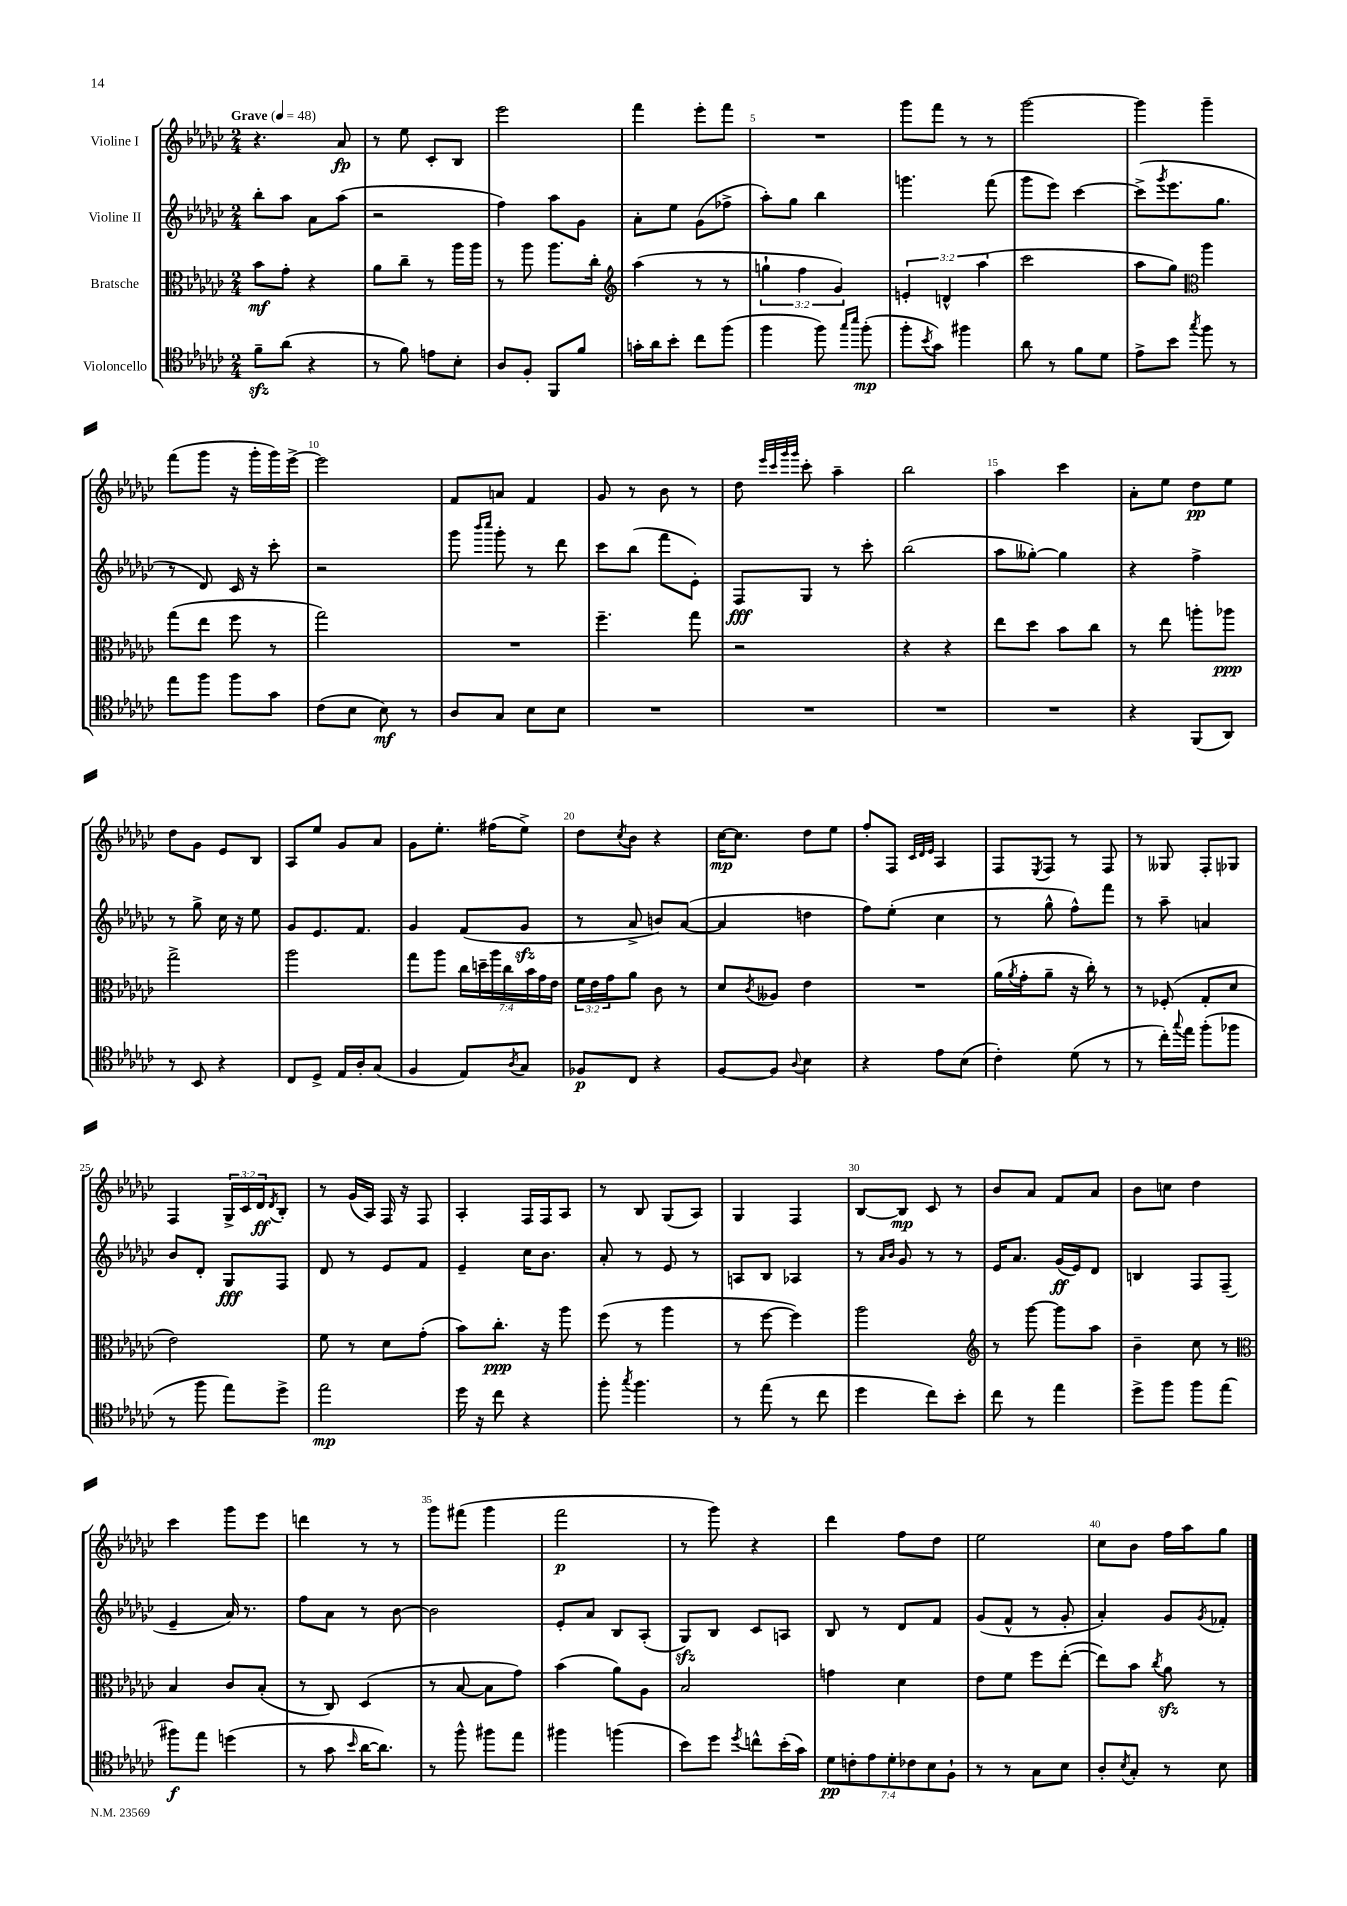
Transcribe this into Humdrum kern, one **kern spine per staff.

**kern	**dynam	**kern	**dynam	**kern	**dynam	**kern	**dynam
*part4	*part4	*part3	*part3	*part2	*part2	*part1	*part1
*staff4	*staff4	*staff3	*staff3	*staff2	*staff2	*staff1	*staff1
*I"Violoncello	*	*I"Bratsche	*	*I"Violine II	*	*I"Violine I	*
*clefC4	*	*clefC3	*	*clefG2	*	*clefG2	*
*k[b-e-a-d-g-c-]	*	*k[b-e-a-d-g-c-]	*	*k[b-e-a-d-g-c-]	*	*k[b-e-a-d-g-c-]	*
*M2/4	*	*M2/4	*	*M2/4	*	*M2/4	*
*MM48	*	*MM48	*	*MM48	*	*MM48	*
=1	=1	=1	=1	=1	=1	=1	=1
!	!	!	!	!	!	!LO:TX:a:B:t=Grave	!
8fzz~\L	.	8b-\L	mf	8bb-'\L	.	4.r	.
(8a-\J	.	8g-'\J	.	8aa-\J	.	.	.
4r	.	4r	.	8a-\L	.	.	.
.	.	.	.	(8aa-\J	.	8a-/	fp
=2	=2	=2	=2	=2	=2	=2	=2
8r	.	8a-\L	.	2r	.	8r	.
8f\)	.	8cc-~\J	.	.	.	8ee-\	.
8en\L	.	8r	.	.	.	8c-'/L	.
8B-'\J	.	16aa-\LL	.	.	.	8B-/J	.
.	.	16aa-\JJ	.	.	.	.	.
=3	=3	=3	=3	=3	=3	=3	=3
8A-/L	.	8r	.	4ff\)	.	2eee-\	.
8F'/J	.	8aa-\	.	.	.	.	.
8FF/L	.	8.aa-\L	.	8aa-\L	.	.	.
8f/J	.	.	.	8g-\J	.	.	.
.	.	16cc-'\Jk	.	.	.	.	.
=4	=4	=4	=4	=4	=4	=4	=4
*	*	*clefG2	*	*	*	*	*
16gn'\LL	.	(4aa-\	.	8a-'\L	.	4fff\	.
16a-\J	.	.	.	.	.	.	.
8b-'\J	.	.	.	8ee-\J	.	.	.
8cc-\L	.	8r	.	(8g-\L	.	8eee-'\L	.
(8ff\J	.	8r	.	8ff-X^\J	.	8fff\J	.
=5	=5	=5	=5	=5	=5	=5	=5
4ff\	.	6ggn`\	.	8aa-'\L)	.	2r	.
.	.	.	.	8gg-\J	.	.	.
.	.	6ff\	.	.	.	.	.
8ff\)	.	.	.	4bb-\	.	.	.
.	.	6g-/)	.	.	.	.	.
16qqgg-/LL	.	.	.	.	.	.	.
16qqbb-/JJ	.	.	.	.	.	.	.
(8ff'\	mp	.	.	.	.	.	.
=6	=6	=6	=6	=6	=6	=6	=6
8ff'\L	.	6en'/	.	4.gggn\	.	8ggg-\L	.
8qb-/	.	.	.	.	.	.	.
8g-\J)	.	.	.	.	.	8fff\J	.
.	.	6dn^^/	.	.	.	.	.
4ff#X\	.	.	.	.	.	8r	.
.	.	(6aa-\	.	.	.	.	.
.	.	.	.	(8fff\	.	8r	.
=7	=7	=7	=7	=7	=7	=7	=7
8a-\	.	2ccc-\	.	8ggg-\L	.	[2ggg-\	.
8r	.	.	.	8eee-\J)	.	.	.
8f\L	.	.	.	[4ccc-\	.	.	.
8d-\J	.	.	.	.	.	.	.
=8	=8	=8	=8	=8	=8	=8	=8
8e-^\L	.	8aa-\L	.	(8ccc-^\L]	.	4ggg-\]	.
.	.	.	.	8qggg-/	.	.	.
8b-\J	.	8gg-\J)	.	8.eee-\	.	.	.
8qgg-/	.	.	.	.	.	.	.
*	*	*clefC3	*	*	*	*	*
8ff\	.	4aa-\	.	.	.	4ggg-~\	.
.	.	.	.	8.gg-\J	.	.	.
8r	.	.	.	.	.	.	.
!!LO:LB:g=z
=9	=9	=9	=9	=9	=9	=9	=9
8ee-\L	.	(8gg-\L	.	8r	.	(8fff\L	.
8ff\J	.	8ee-\J	.	8d-/)	.	8ggg-\J	.
8ff\L	.	8ff\	.	16c-/	.	16r	.
.	.	.	.	16r	.	16ggg-'\LL	.
8g-\J	.	8r	.	8ccc-'\	.	16ggg-\)	.
.	.	.	.	.	.	[16eee-^\JJ	.
=10	=10	=10	=10	=10	=10	=10	=10
(8c-\L	.	2gg-\)	.	2r	.	2eee-\]	.
8B-\J	.	.	.	.	.	.	.
8B-\)	mf	.	.	.	.	.	.
8r	.	.	.	.	.	.	.
=11	=11	=11	=11	=11	=11	=11	=11
8A-/L	.	2r	.	8ggg-\	.	8f/L	.
.	.	.	.	16qqbbb-/LL	.	.	.
.	.	.	.	16qqcccc-/JJ	.	.	.
8G-/J	.	.	.	8ggg-'\	.	8an/J	.
8B-\L	.	.	.	8r	.	4f/	.
8B-\J	.	.	.	8ddd-\	.	.	.
=12	=12	=12	=12	=12	=12	=12	=12
2r	.	4.ff~\	.	8ccc-\L	.	8g-/	.
.	.	.	.	(8bb-\J	.	8r	.
.	.	.	.	8fff\L	.	8b-\	.
.	.	8gg-\	.	8e-'\J)	.	8r	.
=13	=13	=13	=13	=13	=13	=13	=13
2r	.	2r	.	8F/L	fff	8dd-\	.
.	.	.	.	.	.	32qqeee-/LLL	.
.	.	.	.	.	.	32qqccc-/	.
.	.	.	.	.	.	32qqggg-/	.
.	.	.	.	.	.	32qqggg-/JJJ	.
.	.	.	.	8G-/J	.	8ccc-'\	.
.	.	.	.	8r	.	4aa-~\	.
.	.	.	.	8ccc-'\	.	.	.
=14	=14	=14	=14	=14	=14	=14	=14
2r	.	4r	.	(2bb-\	.	2bb-\	.
.	.	4r	.	.	.	.	.
=15	=15	=15	=15	=15	=15	=15	=15
2r	.	8ee-\L	.	8aa-\L	.	4aa-\	.
.	.	8dd-\J	.	[8gg--X'\J)	.	.	.
.	.	8b-\L	.	4gg--\]	.	4ccc-\	.
.	.	8cc-\J	.	.	.	.	.
=16	=16	=16	=16	=16	=16	=16	=16
4r	.	8r	.	4r	.	8a-'\L	.
.	.	8ee-\	.	.	.	8ee-\J	.
(8FF/L	.	8aan'\L	.	4ff^\	.	8dd-\L	pp
8AA-/J)	.	8aa-X\J	ppp	.	.	8ee-\J	.
!!LO:LB:g=z
=17	=17	=17	=17	=17	=17	=17	=17
8r	.	2gg-^\	.	8r	.	8dd-\L	.
8BB-/	.	.	.	8gg-^\	.	8g-\J	.
4r	.	.	.	16cc-\	.	8e-/L	.
.	.	.	.	16r	.	.	.
.	.	.	.	8ee-\	.	8B-/J	.
=18	=18	=18	=18	=18	=18	=18	=18
8C-/L	.	2aa-\	.	8g-/L	.	8A-/L	.
8D-^/J	.	.	.	8.e-/	.	8ee-/J	.
16E-/LL	.	.	.	.	.	8g-/L	.
16A-'/J	.	.	.	8.f/J	.	.	.
(8G-/J	.	.	.	.	.	8a-/J	.
=19	=19	=19	=19	=19	=19	=19	=19
4F/	.	8gg-\L	.	4g-/	.	8g-\L	.
.	.	8aa-\J	.	.	.	8.ee-'\J	.
8E-/L)	.	28cc-\LL	.	(8f/L	.	.	.
.	.	28ddn~\	.	.	.	.	.
.	.	.	.	.	.	(16ff#X\KL	.
.	.	28aa-\	.	.	.	.	.
.	.	28cc-\	.	.	.	.	.
8qA-/	.	.	.	.	.	.	.
8G-/J	.	.	.	8g-zz/J	.	8ee-^\J)	.
.	.	28b-\	.	.	.	.	.
.	.	28g-\	.	.	.	.	.
.	.	28e-\JJ	.	.	.	.	.
=20	=20	=20	=20	=20	=20	=20	=20
8F-X/L	p	24f\LL	.	8r	.	8dd-\L	.
.	.	24e-\	.	.	.	.	.
.	.	24g-\J	.	.	.	.	.
.	.	.	.	.	.	8qcc-/	.
8C-/J	.	8a-\J	.	8a-^/	.	8b-\J	.
4r	.	8c-\	.	8bn/L)	.	4r	.
.	.	8r	.	([8a-/J	.	.	.
=21	=21	=21	=21	=21	=21	=21	=21
[8F/L	.	8d-/L	.	4a-/]	.	[16cc-\KL	mp
.	.	.	.	.	.	8.cc-\J]	.
.	.	8qc-/	.	.	.	.	.
8F/J]	.	8A--X/J	.	.	.	.	.
8qqA-/	.	.	.	.	.	.	.
4B-\	.	4e-\	.	4ddn\	.	8dd-\L	.
.	.	.	.	.	.	8ee-\J	.
=22	=22	=22	=22	=22	=22	=22	=22
4r	.	2r	.	8ff\L)	.	8ff'/L	.
.	.	.	.	(8ee-'\J	.	8F/J	.
.	.	.	.	.	.	32qqc-/LLL	.
.	.	.	.	.	.	32qqd-/	.
.	.	.	.	.	.	32qqe-/JJJ	.
8e-\L	.	.	.	4cc-\	.	4A-/	.
(8B-\J	.	.	.	.	.	.	.
=23	=23	=23	=23	=23	=23	=23	=23
4c-'\)	.	(16a-\LL	.	8r	.	8F/L	.
.	.	8qa-/	.	.	.	.	.
.	.	16g-'\J	.	.	.	.	.
.	.	.	.	.	.	8qE-/	.
.	.	8a-~\J	.	8gg-^^\	.	8F/J	.
(8d-\	.	16r	.	8ff^^\L)	.	8r	.
.	.	16cc-'\)	.	.	.	.	.
8r	.	8r	.	8fff\J	.	8F/	.
=24	=24	=24	=24	=24	=24	=24	=24
8r	.	8r	.	8r	.	8r	.
16cc-'\LL)	.	(8F-X'/	.	8aa-~\	.	8G--X/	.
8qqgg-/	.	.	.	.	.	.	.
16ee-\JJ	.	.	.	.	.	.	.
(8ff'\L	.	8G-'/L	.	4an/	.	8F'/L	.
8ff-X\J	.	8d-/J	.	.	.	8G-X/J	.
!!LO:LB:g=z
=25	=25	=25	=25	=25	=25	=25	=25
8r	.	2e-\)	.	8b-/L	.	4F/	.
8ff\	.	.	.	8d-'/J	.	.	.
8ee-\L)	.	.	.	8G-/L	fff	24G-^/LL	.
.	.	.	.	.	.	24c-/	.
.	.	.	.	.	.	24d-/J	ff
.	.	.	.	.	.	8qd-/	.
8dd-^\J	.	.	.	8F/J	.	8B-'/J	.
=26	=26	=26	=26	=26	=26	=26	=26
2ee-\	mp	8f\	.	8d-/	.	8r	.
.	.	8r	.	8r	.	(16g-/LL	.
.	.	.	.	.	.	16A-/JJ)	.
.	.	8d-\L	.	8e-/L	.	16F/	.
.	.	.	.	.	.	16r	.
.	.	(8g-'\J	.	8f/J	.	8F/	.
=27	=27	=27	=27	=27	=27	=27	=27
16dd-\	.	8b-\L)	.	4e-~/	.	4A-'/	.
16r	.	.	.	.	.	.	.
8cc-\	.	8.cc-'\J	ppp	.	.	.	.
4r	.	.	.	16cc-\KL	.	16F/LL	.
.	.	16r	.	8.b-\J	.	16F/J	.
.	.	8aa-\	.	.	.	8A-/J	.
=28	=28	=28	=28	=28	=28	=28	=28
8ff'\	.	(8ff\	.	8a-'/	.	8r	.
8qgg-/	.	.	.	.	.	.	.
4.ff\	.	8r	.	8r	.	8B-/	.
.	.	4aa-\	.	8e-/	.	(8G-/L	.
.	.	.	.	8r	.	8A-/J)	.
=29	=29	=29	=29	=29	=29	=29	=29
8r	.	8r	.	8An/L	.	4G-/	.
(8ee-\	.	[8ff\	.	8B-/J	.	.	.
8r	.	4ff\])	.	4A-X/	.	4F/	.
8cc-\	.	.	.	.	.	.	.
=30	=30	=30	=30	=30	=30	=30	=30
4dd-\	.	2aa-\	.	8r	.	[8B-/L	.
.	.	.	.	16qqa-/LL	.	.	.
.	.	.	.	16qqb-/JJ	.	.	.
.	.	.	.	8g-/	.	8B-/J]	mp
8cc-\L)	.	.	.	8r	.	8c-/	.
8b-'\J	.	.	.	8r	.	8r	.
=31	=31	=31	=31	=31	=31	=31	=31
*	*	*clefG2	*	*	*	*	*
8cc-\	.	8r	.	16e-/KL	.	8b-/L	.
.	.	.	.	8.a-/J	.	.	.
8r	.	[8ggg-\	.	.	.	8a-/J	.
4ee-\	.	8ggg-\L]	.	(16g-/LL	ff	8f/L	.
.	.	.	.	16e-/J)	.	.	.
.	.	8aa-\J	.	8d-/J	.	8a-/J	.
=32	=32	=32	=32	=32	=32	=32	=32
8dd-^\L	.	4b-~\	.	4Bn/	.	8b-\L	.
8ff\J	.	.	.	.	.	8ccn\J	.
8ff\L	.	8cc-\	.	8F/L	.	4dd-\	.
(8ee-\J	.	8r	.	(8F~/J	.	.	.
!!LO:LB:g=z
=33	=33	=33	=33	=33	=33	=33	=33
*	*	*clefC3	*	*	*	*	*
8ff#X\L)	f	4B-/	.	4e-~/	.	4ccc-\	.
8ee-\J	.	.	.	.	.	.	.
(4ddn\	.	8c-/L	.	16a-/)	.	8ggg-\L	.
.	.	.	.	8.r	.	.	.
.	.	(8B-'/J	.	.	.	8eee-\J	.
=34	=34	=34	=34	=34	=34	=34	=34
8r	.	8r	.	8ff\L	.	4dddn\	.
8g-\	.	8C-/)	.	8a-\J	.	.	.
16qqb-/	.	.	.	.	.	.	.
[16a-\KL	.	(4D-/	.	8r	.	8r	.
8.a-\J])	.	.	.	.	.	.	.
.	.	.	.	[8b-\	.	8r	.
=35	=35	=35	=35	=35	=35	=35	=35
8r	.	8r	.	2b-\]	.	8ggg-\L	.
8ff^^\	.	[8B-/	.	.	.	(8fff#X\J	.
8ff#X\L	.	8B-\L]	.	.	.	4ggg-\	.
8ee-\J	.	8g-\J)	.	.	.	.	.
=36	=36	=36	=36	=36	=36	=36	=36
4ff#X\	.	(4b-\	.	8e-'/L	.	2fff\	p
.	.	.	.	8a-/J	.	.	.
(4ffn\	.	8a-\L)	.	8B-/L	.	.	.
.	.	8A-\J	.	(8A-'/J	.	.	.
=37	=37	=37	=37	=37	=37	=37	=37
8b-\L)	.	2B-/	.	8G-zz/L)	.	8r	.
8dd-\J	.	.	.	8B-/J	.	8ggg-\)	.
8qdd-/	.	.	.	.	.	.	.
8ccn^^\L	.	.	.	8c-/L	.	4r	.
(16b-'\L	.	.	.	8An/J	.	.	.
16g-\JJ)	.	.	.	.	.	.	.
=38	=38	=38	=38	=38	=38	=38	=38
14d-\L	pp	4gn\	.	8B-/	.	4ddd-\	.
14cn'\	.	.	.	.	.	.	.
.	.	.	.	8r	.	.	.
14e-\	.	.	.	.	.	.	.
14d-'\	.	.	.	.	.	.	.
.	.	4d-\	.	8d-/L	.	8ff\L	.
14c-X\	.	.	.	.	.	.	.
14B-\	.	.	.	.	.	.	.
.	.	.	.	8f/J	.	8dd-\J	.
14F`\J	.	.	.	.	.	.	.
=39	=39	=39	=39	=39	=39	=39	=39
8r	.	8e-\L	.	(8g-/L	.	2ee-\	.
8r	.	8f\J	.	8f^^/J	.	.	.
8G-\L	.	8ff\L	.	8r	.	.	.
8B-\J	.	([8ee-'\J	.	8g-'/	.	.	.
=40	=40	=40	=40	=40	=40	=40	=40
8A-'/L	.	8ee-\L])	.	4a-'/)	.	8cc-\L	.
8qB-/	.	.	.	.	.	.	.
8G-'/J	.	8b-\J	.	.	.	8b-\J	.
.	.	8qcc-/	.	.	.	.	.
8r	.	8a-zz\	.	8g-/L	.	16ff\LL	.
.	.	.	.	.	.	16aa-\J	.
.	.	.	.	8qg-/	.	.	.
8B-\	.	8r	.	8f-X'/J	.	8gg-\J	.
==	==	==	==	==	==	==	==
*-	*-	*-	*-	*-	*-	*-	*-
